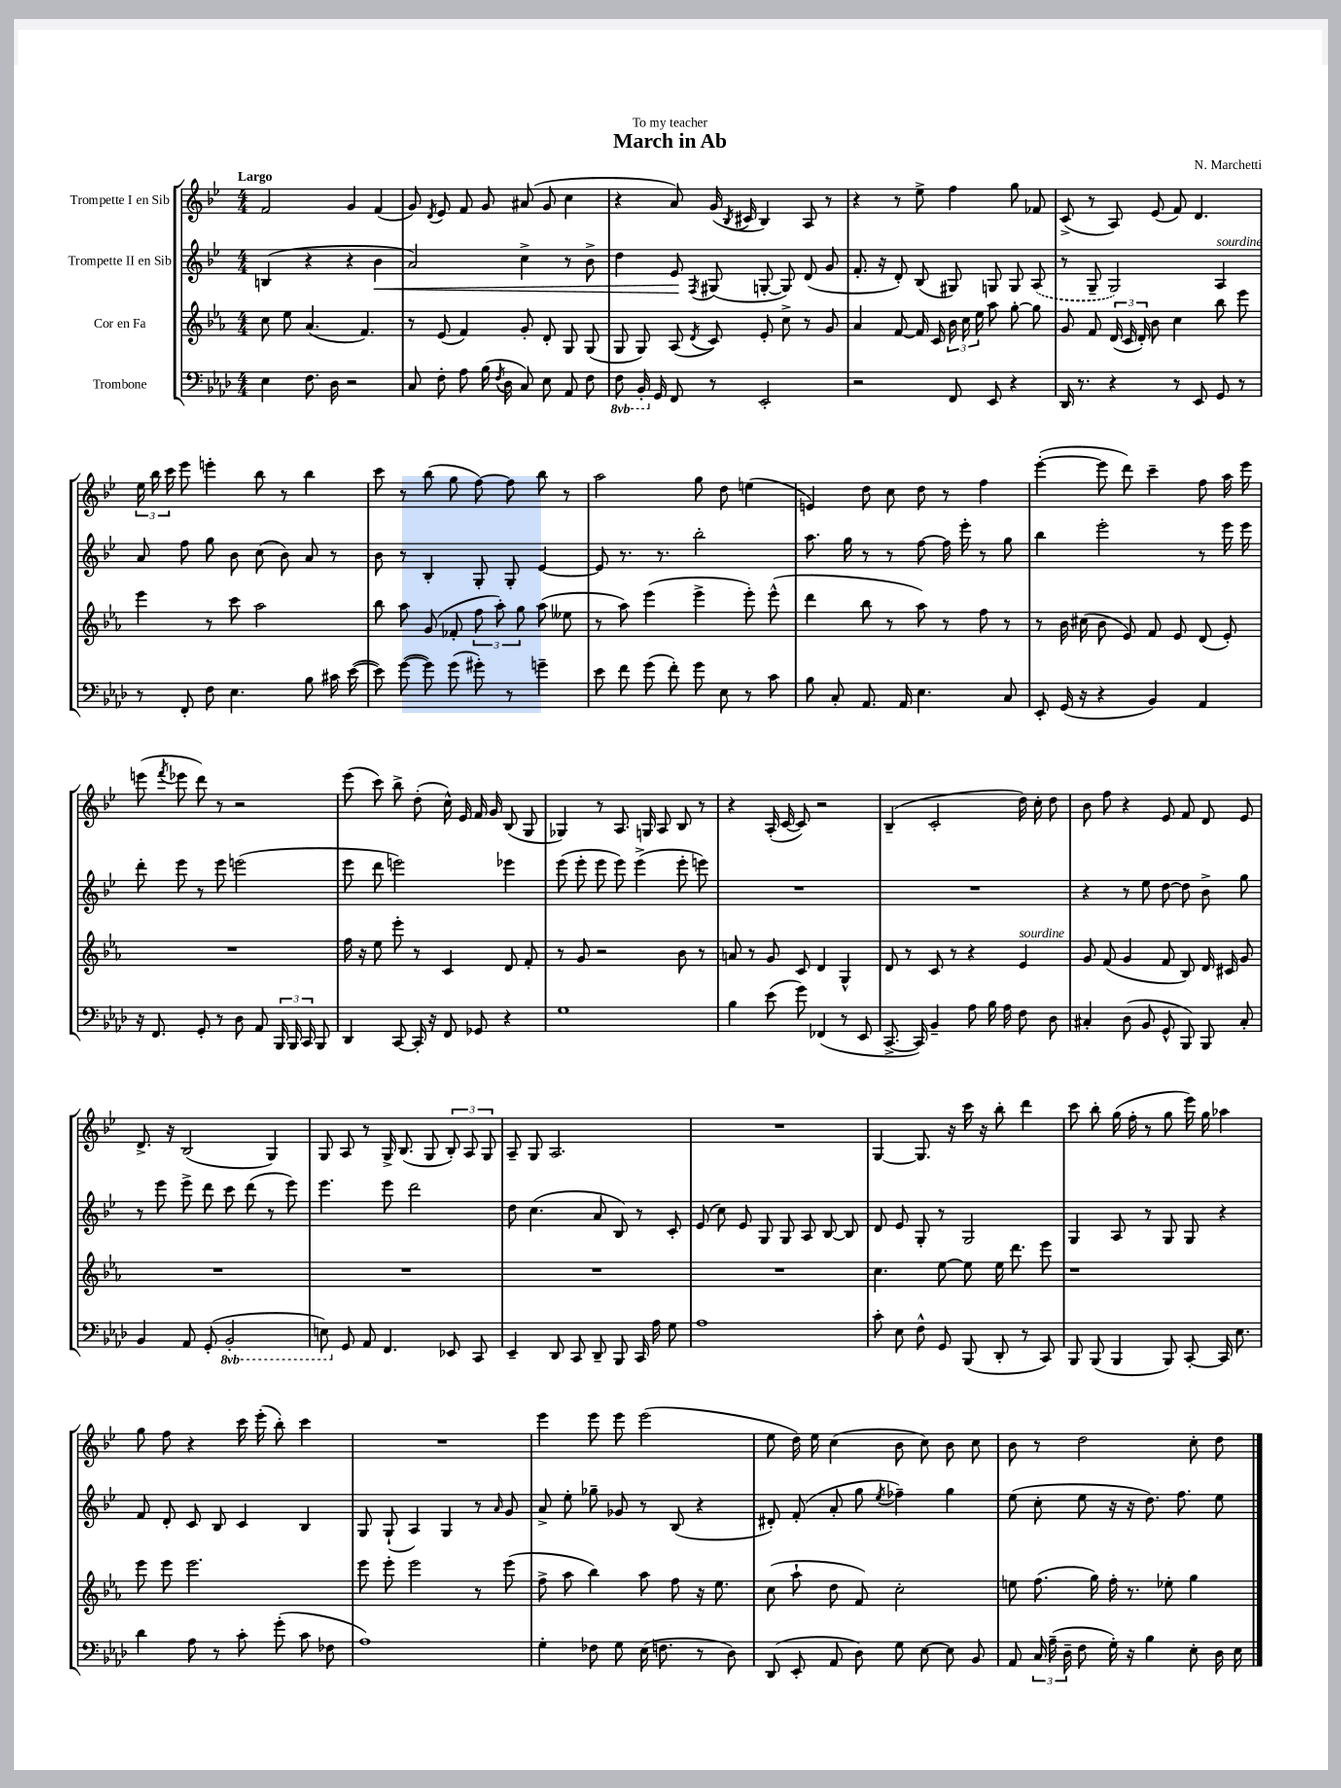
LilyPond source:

\header { title = "March in Ab" composer = "N. Marchetti" dedication = "To my teacher" }
<<
\new StaffGroup <<
\new Staff = "s0" \with { instrumentName = "Trompette I en Sib" } {
    \clef treble \key bes \major \numericTimeSignature \time 4/4 \tempo "Largo"
    \autoBeamOff f'2 g'4 f'4( |
    g'8) \acciaccatura { d'8 } ees'8 f'8 g'8 ais'8( g'8 c''4 |
    r4 a'8) g'16( \acciaccatura { bes8 } cis'16 bes4) a8 r8 |
    r4 r8 ees''8-> f''4 g''8 fes'8 |
    c'8->( r8 a8) ees'8( f'8) d'4. |
    \tuplet 3/2 { ees''16 bes''16 c'''16 } ees'''8 e'''4-. bes''8 r8 bes''4 |
    c'''8 r8 bes''8( g''8 f''8~) f''8 bes''8 r8 |
    a''2 g''8 d''8 e''4( |
    e'4) d''8 c''8 d''8 r8 f''4 |
    ees'''4~-.( ees'''8 d'''8) c'''4-- f''8 a''16 ees'''16 |
    e'''8( \acciaccatura { f'''8 } ees'''8 d'''8) r8 r2 |
    ees'''8( c'''8) bes''8-> d''8-.( c''16-^) ees'16 f'16 g'16 bes8( g8 |
    ges4) r8 a8. g16 a8 bes8 r8 |
    r4 a16-.( c'16~ c'8) r2 |
    bes4--( c'2-. d''16) c''16-. d''8 |
    bes'8 f''8 r4 ees'8 f'8 d'8 ees'8 |
    d'8.-> r16 bes2( g4) |
    g8 a8 r8 g16-> bes8.( g8 \tuplet 3/2 { bes8-.) a8 g8 } |
    a8-- g8 a2. |
    R1 |
    g4~ g8. r16 c'''16 r16 bes''8-. d'''4 |
    c'''8 bes''8-. g''16( f''16-. r8 g''8 ees'''16) g''16 aes''4 |
    g''8 f''8 r4 c'''16 ees'''16-.( bes''8-.) c'''4 |
    R1 |
    ees'''4 ees'''8 ees'''8 ees'''2( |
    ees''8 d''16) ees''16 c''4( bes'8 c''8) bes'8 c''8 |
    bes'8 r8 d''2 c''8-. d''8 \bar "|." |
}
\new Staff = "s1" \with { instrumentName = "Trompette II en Sib" } {
    \clef treble \key bes \major \numericTimeSignature \time 4/4
    \autoBeamOff b4( r4 r4 bes'4\< |
    a'2) c''4-> r8 bes'8-> |
    d''4 ees'8\! \acciaccatura { f8 } gis8( g8~-. g8) d'8( g'8 |
    f'8.-. r16 d'8-.) bes8( gis8) g8 g8 \once \slurDashed a8( |
    r8 g8-- g2) a4^\markup { \italic "sourdine" } |
    a'8 f''8 g''8 bes'8 c''8( bes'8) a'8 r8 |
    bes'8 r8 bes4-. g8-. g8-. ees'4~ |
    ees'8 r8. r8. bes''2-. |
    a''8. g''16 r8 r8 f''8~ f''16 ees'''16-. r8 g''8 |
    bes''4 ees'''2-. r8 ees'''16 ees'''16 |
    d'''8-. ees'''8 r8 ees'''8 e'''2( |
    ees'''8 d'''8 e'''2) ees'''4 |
    ees'''8( ees'''8-. ees'''8 ees'''8) ees'''4->( ees'''8-. e'''8) |
    R1 |
    R1 |
    r4 r8 ees''8 d''8~ d''8 bes'8-> g''8 |
    r8 ees'''8 ees'''8-> d'''8 c'''8 d'''8( r8 ees'''8) |
    ees'''4. ees'''8 d'''2 |
    d''8 c''4.( a'8 bes8) r8 c'8-. |
    ees'8( c''8) ees'8 g8 g8 a8 bes8~ bes8 |
    d'8 ees'8 g8-. r8 g2 |
    g4 a8 r8 g8 g8 r4 |
    f'8 d'8-. c'8 bes8 c'4 bes4 |
    g8 g8-!( a4) g4 r8 \grace { a'16 } g'8 |
    a'8-> ees''8-. ges''8-- ges'8 r8 bes8( r4 |
    dis'8-.) f'8-.( a'8-. g''8 \acciaccatura { ees''8 } fes''4--) g''4 |
    ees''8( c''8-. ees''8 r16 r16 d''8.) f''8. ees''8 \bar "|." |
}
\new Staff = "s2" \with { instrumentName = "Cor en Fa" } {
    \clef treble \key ees \major \numericTimeSignature \time 4/4
    \autoBeamOff c''8 ees''8 aes'4.( f'4.) |
    r8 ees'8( f'4) g'8-. d'8-. g8 g8( |
    g8 g8) aes8( \acciaccatura { d'8 } c'8) ees'8-. c''8-> r8 g'8 |
    aes'4 f'8~ f'16 c'16 \tuplet 3/2 { bes'16 c''16 ees''16 } aes''8 g''8~-. g''8 |
    g'8 f'8 \tuplet 3/2 { d'16( c'16 d'16-.) } bes'8 c''4 bes''8 ees'''8 |
    ees'''4 r8 c'''8 aes''2 |
    bes''8 aes''8 g'8( fes'8-. \tuplet 3/2 { f''8 aes''8-.) g''8 } aes''8( eeses''8 |
    r8 aes''8) ees'''4( ees'''4-> ees'''8-.) ees'''8-^( |
    d'''4 bes''8 r8 aes''8) r8 f''8 r8 |
    r8 bes'16 cis''16( bes'8 ees'8) f'8 ees'8 d'8( ees'8-.) |
    R1 |
    f''16 r16 ees''8 ees'''8-. r8 c'4 d'8 f'8-. |
    r8 g'8 r2 bes'8 r8 |
    a'8 r8 g'8 c'8 d'4 g4-^ |
    d'8 r8 c'8 r8 r4 ees'4^\markup { \italic "sourdine" } |
    g'8 f'8( g'4 f'8 bes8) d'16 cis'16 g'8 |
    R1 |
    R1 |
    R1 |
    R1 |
    c''4. ees''8~ ees''8 ees''16 d'''8. ees'''8 |
    r1 |
    ees'''8 ees'''8 ees'''2. |
    ees'''8 ees'''8-. ees'''2 r8 ees'''8( |
    f''8-> aes''8 bes''4) aes''8 f''8 r16 ees''8. |
    c''8( aes''8-! d''8 f'8) c''2-. |
    e''8 f''8.( g''16) f''16-. r8. ees''8-. g''4 \bar "|." |
}
\new Staff = "s3" \with { instrumentName = "Trombone" } {
    \clef bass \key aes \major \numericTimeSignature \time 4/4 \set Staff.ottavationMarkups = #ottavation-simple-ordinals
    \autoBeamOff ees4 f8. des16 r2 |
    c8 f8-. aes8 bes16( \acciaccatura { f8 } des16 c8) ees8 aes,8 f8 |
    \ottava #-1 f,8 bes,,16-. \ottava #0 g,16 f,8 r8 ees,2-. |
    r2 f,8 ees,8 r4 |
    des,16 r8. r4 r8 ees,8 g,8 r8 |
    r8 f,8-. f8 ees4. bes8 cis'16 ees'16~( |
    ees'8) g'8~( g'8) g'8( gis'8-.) r8 g'4-- |
    ees'8 f'8 g'8( f'8-.) g'8 ees8 r8 c'8 |
    bes8 c8-. aes,8. aes,16 ees4. c8 |
    ees,8-. g,16( r16 r4 bes,4) aes,4 |
    r16 f,8. g,8-. r8 des8 aes,8 \tuplet 3/2 { bes,,16 bes,,16 c,16 } bes,,8 |
    des,4 c,8~ c,16-. r16 f,8 ges,8 r4 |
    g1 |
    bes4 ees'8( g'8) fes,4( r8 ees,8 |
    c,8.~-> c,16) bes,4-- aes8 bes16 aes16 f8 des8 |
    cis4-. des8( bes,8 g,8-^ bes,,8) bes,,8 cis8-. |
    bes,4 aes,8 g,8-.( \ottava #-1 bes,,2-. |
    e,8) \ottava #0 g,8 aes,8 f,4. ees,8 c,8 |
    ees,4-- des,8 c,8 des,8-- bes,,8 c,16 aes16 g8 |
    aes1 |
    c'8-. ees8 f8-^ g,8 bes,,8( des,8-. r8 c,8) |
    bes,,8 bes,,8( bes,,4 bes,,8) c,8~-. c,16 ees8. |
    des'4 aes8 r8 c'8-. g'8-.( c'8 fes8 |
    aes1) |
    g4-. fes8 g8 ees16( f8. r8 des8) |
    des,8( ees,8-. aes,8 des8) g8 ees8~ ees8 bes,8 |
    aes,8 \tuplet 3/2 { c16 aes16--( des16-- } f8 g16-.) r16 bes4 ees8-. des16 ees16 \bar "|." |
}
>>
>>
\layout { \context { \Score \remove "Bar_number_engraver" } }
